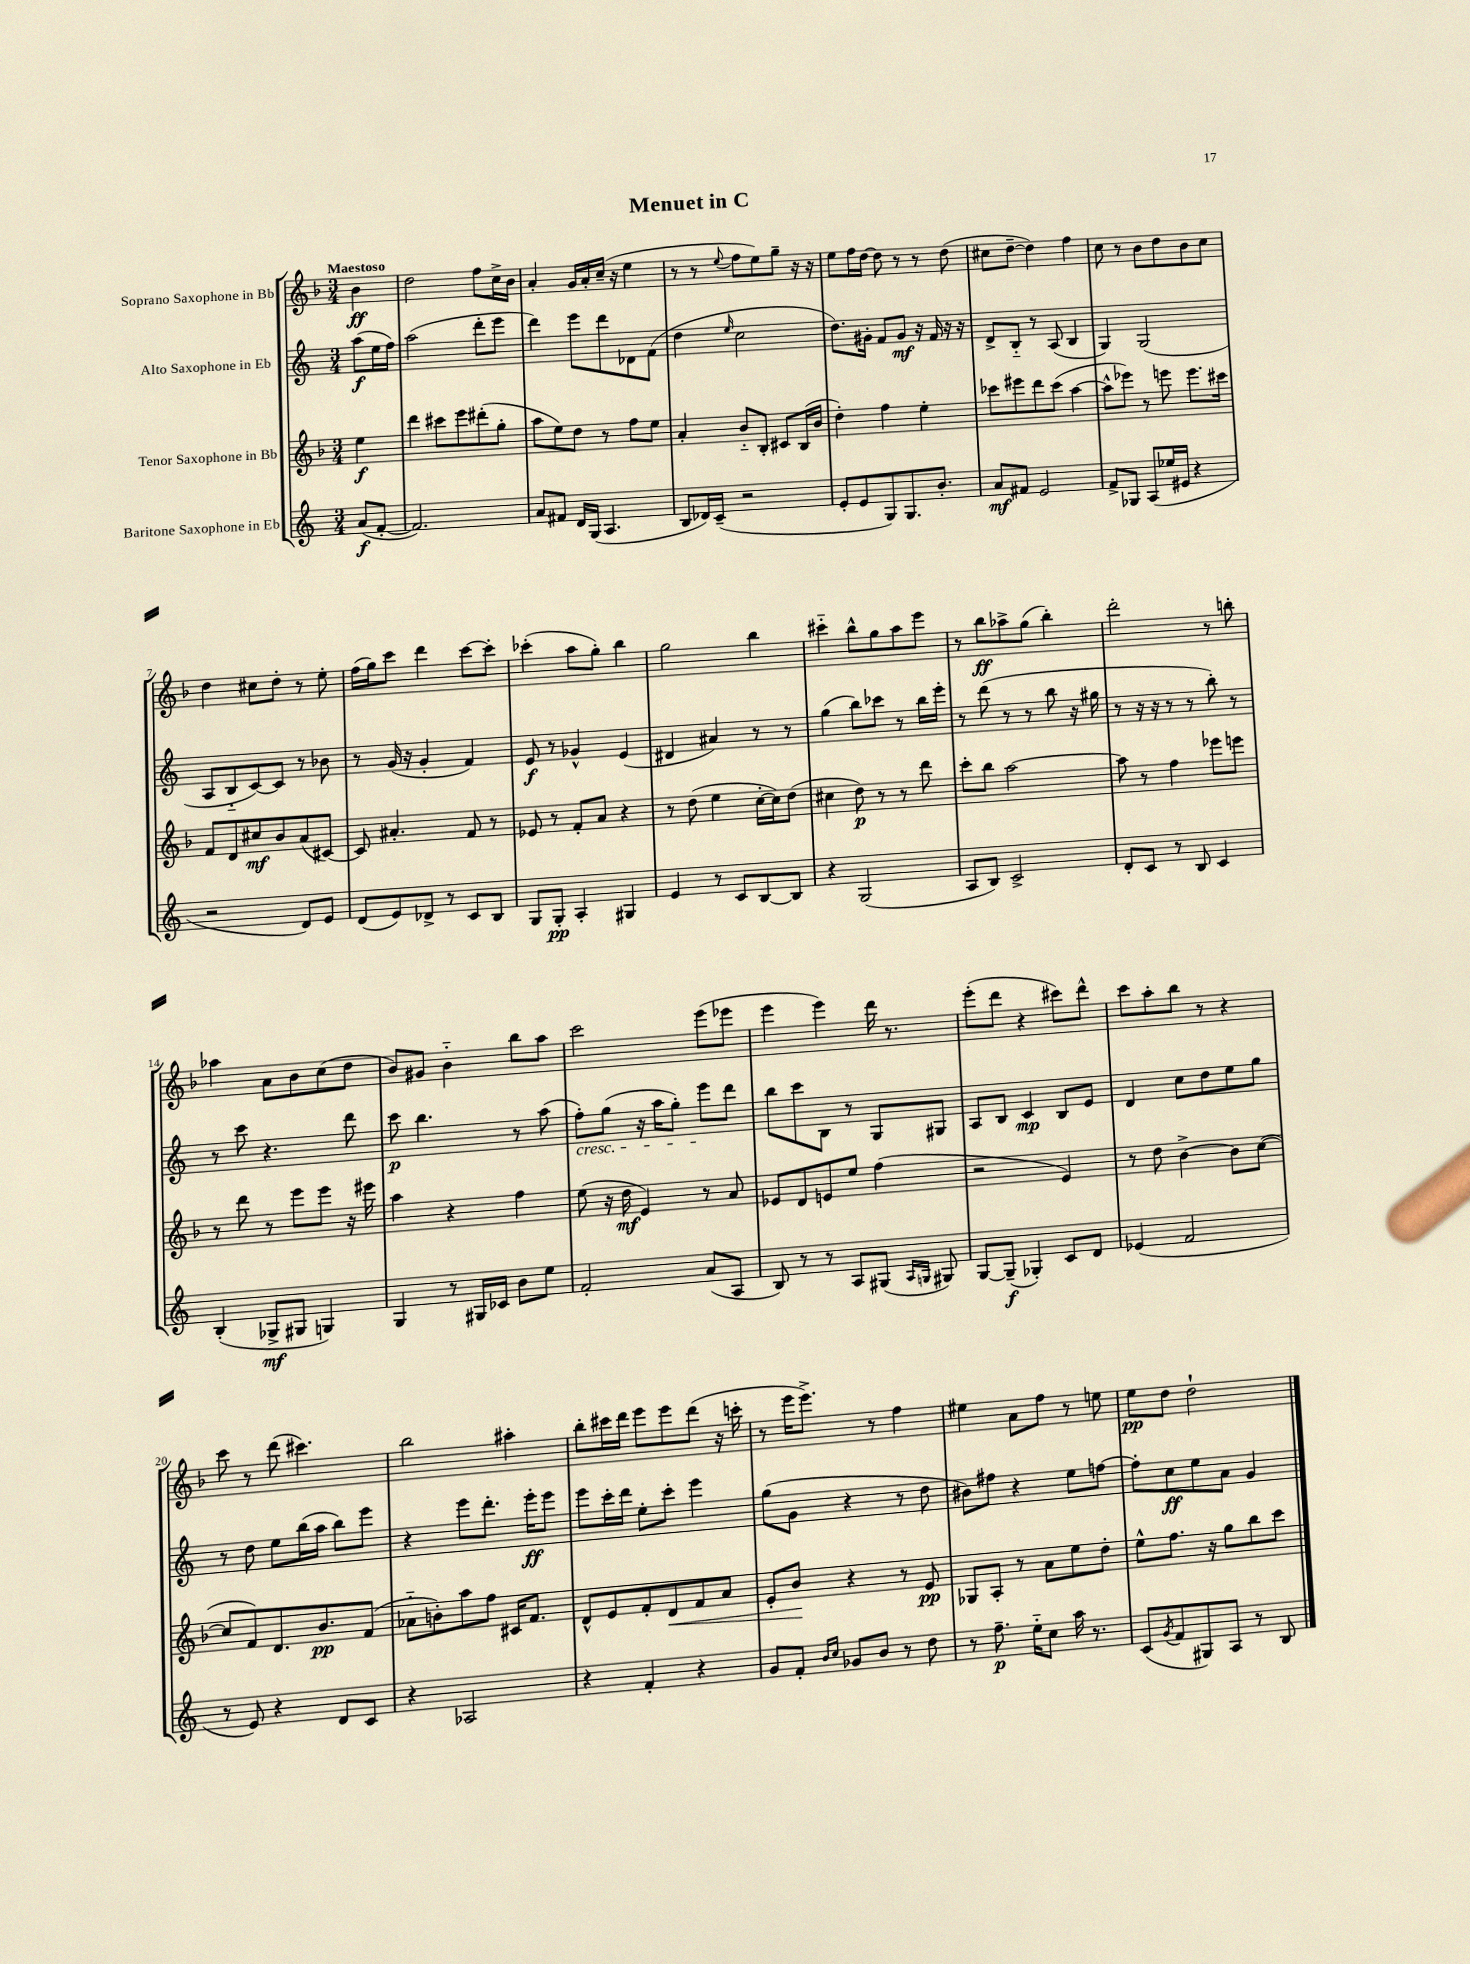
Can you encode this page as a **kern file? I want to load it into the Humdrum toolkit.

**kern	**dynam	**kern	**dynam	**kern	**dynam	**kern	**dynam
*part4	*part4	*part3	*part3	*part2	*part2	*part1	*part1
*staff4	*staff4	*staff3	*staff3	*staff2	*staff2	*staff1	*staff1
*I"Baritone Saxophone in Eb	*	*I"Tenor Saxophone in Bb	*	*I"Alto Saxophone in Eb	*	*I"Soprano Saxophone in Bb	*
*clefG2	*	*clefG2	*	*clefG2	*	*clefG2	*
*k[]	*	*k[b-]	*	*k[]	*	*k[b-]	*
*M3/4	*	*M3/4	*	*M3/4	*	*M3/4	*
=	=	=	=	=	=	=	=
!	!	!	!	!	!	!LO:TX:a:B:t=Maestoso	!
(8a/L	f	4ee\	f	(8aa\L	f	4b-\	ff
[8f'/J	.	.	.	16ee\L	.	.	.
.	.	.	.	16ff\JJ)	.	.	.
=1	=1	=1	=1	=1	=1	=1	=1
2.f/])	.	4ddd\	.	(2aa\	.	2dd\	.
.	.	8ccc#X\L	.	.	.	.	.
.	.	8eee\	.	.	.	.	.
.	.	(8ddd#X'\	.	8ddd'\L	.	8ff\L	.
.	.	8gg'\J	.	8eee\J	.	16cc^\L	.
.	.	.	.	.	.	16b-\JJ	.
=2	=2	=2	=2	=2	=2	=2	=2
8a/L	.	8aa\L	.	4ddd\)	.	4a'/	.
8f#X/J	.	8ee\)	.	.	.	.	.
16d/LL	.	8dd\J	.	8eee\L	.	16g/LL	.
(16G/JJ	.	.	.	.	.	16a'/	.
4.A/	.	8r	.	8ddd\	.	(16cc~/JJ	.
.	.	.	.	.	.	16r	.
.	.	8ff\L	.	8d-X\	.	4ee\	.
.	.	8ee\J	.	(8f\J	.	.	.
=3	=3	=3	=3	=3	=3	=3	=3
8B/L	.	4a'/	.	4dd\	.	8r	.
16d-X/L)	.	.	.	.	.	8r	.
(16c~/JJ	.	.	.	.	.	.	.
.	.	.	.	16qqee/	.	8qqee/	.
2r	.	8b-/L	.	2cc\	.	8ff\L	.
.	.	8B-'/J	.	.	.	8ee\)	.
.	.	8c#X/L	.	.	.	8gg~\J	.
.	.	(16B-/L	.	.	.	16r	.
.	.	16b-/JJ	.	.	.	16r	.
=4	=4	=4	=4	=4	=4	=4	=4
8e'/L	.	4dd'\)	.	8.dd\L)	.	8ee\L	.
8e/	.	.	.	.	.	16ff\L	.
.	.	.	.	16g#X'\Jk	.	[16dd\JJ	.
8G/)	.	4ff\	.	8f/L	.	8dd\]	.
8.G/	.	.	.	8g#/J	mf	8r	.
.	.	4ee'\	.	16r	.	8r	.
8.b'/J	.	.	.	16f/	.	.	.
.	.	.	.	16r	.	(8dd\	.
.	.	.	.	16r	.	.	.
=5	=5	=5	=5	=5	=5	=5	=5
8a/L	mf	8ccc-X\L	.	8d^/L	.	8cc#X\L	.
8f#X/J	.	8eee#X\	.	8B/J	.	[8dd~\J	.
2e/	.	8ddd\	.	8r	.	4dd\])	.
.	.	(8ccc-\J	.	(8A/	.	.	.
.	.	[4aa\	.	4B/	.	4ff\	.
=6	=6	=6	=6	=6	=6	=6	=6
8f^/L	.	8aa^^\L]	.	4G/)	.	8cc\	.
8G-X/J	.	8eee-X\J)	.	.	.	8r	.
(8A/L	.	8r	.	(2G/	.	8b-\L	.
16ee-X/L	.	8eeen\	.	.	.	8dd\	.
16e#X/JJ	.	.	.	.	.	.	.
4r	.	8.eee\L	.	.	.	8b-\	.
.	.	.	.	.	.	8cc\J	.
.	.	16ccc#X\Jk	.	.	.	.	.
!!LO:LB:g=z
=7	=7	=7	=7	=7	=7	=7	=7
2r	.	8f/L	.	8A/L	.	4dd\	.
.	.	8d/	.	8B/	.	.	.
.	.	8cc#X/	mf	[8c/)	.	8cc#X\L	.
.	.	8b-/	.	8c/J]	.	8dd'\J	.
8d/L)	.	(8a/	.	8r	.	8r	.
8e/J	.	[8c#X/J)	.	8b-X\	.	8ee'\	.
=8	=8	=8	=8	=8	=8	=8	=8
(8d/L	.	8c#/]	.	8r	.	(16ff\LL	.
.	.	.	.	.	.	16gg\J)	.
8e/)	.	4.a#X'/	.	(16g/	.	8ccc\J	.
.	.	.	.	16r	.	.	.
8d-X^/J	.	.	.	4g'/	.	4ddd\	.
8r	.	.	.	.	.	.	.
8c/L	.	8f/	.	4f/)	.	[8ccc\L	.
8B/J	.	8r	.	.	.	8ccc'\J]	.
=9	=9	=9	=9	=9	=9	=9	=9
8G/L	.	8e-X/	.	8e/	f	(4ccc-X'\	.
8G'/J	pp	8r	.	8r	.	.	.
4A'/	.	8f'/L	.	4g-X^^/	.	8aa\L	.
.	.	8a/J	.	.	.	8gg'\J)	.
4G#X/	.	4r	.	(4e/	.	4bb-\	.
=10	=10	=10	=10	=10	=10	=10	=10
4e/	.	8r	.	4d#X/	.	2gg\	.
.	.	(8dd\	.	.	.	.	.
8r	.	4ee\	.	4a#X/)	.	.	.
8c/L	.	.	.	.	.	.	.
[8B/	.	[16cc'\LL	.	8r	.	4bb-\	.
.	.	16cc\J])	.	.	.	.	.
8B/J]	.	(8dd\J	.	8r	.	.	.
=11	=11	=11	=11	=11	=11	=11	=11
4r	.	4cc#X\	.	(4gg\	.	4ccc#X\	.
(2G/	.	8dd\)	p	8bb\L)	.	8bb-^^\L	.
.	.	8r	.	8ccc-X\J	.	8gg\	.
.	.	8r	.	8r	.	8aa\	.
.	.	8ddd\	.	16bb\LL	.	8eee\J	.
.	.	.	.	16eee'\JJ	.	.	.
=12	=12	=12	=12	=12	=12	=12	=12
8A/L	.	8ccc'\L	.	8r	.	8r	.
8B/J)	.	8bb-\J	.	(8ddd\	.	8bb-\L	ff
2c^/	.	[2aa\	.	8r	.	8aa-X^\	.
.	.	.	.	8r	.	(8gg\J	.
.	.	.	.	8bb\	.	4bb-'\)	.
.	.	.	.	16r	.	.	.
.	.	.	.	16gg#X\	.	.	.
=13	=13	=13	=13	=13	=13	=13	=13
8d'/L	.	8aa\]	.	8r	.	2ddd'\	.
8c/J	.	8r	.	16r	.	.	.
.	.	.	.	16r	.	.	.
8r	.	4ff\	.	8r	.	.	.
8B/	.	.	.	8r	.	.	.
4c/	.	8eee-X\L	.	8bb'\)	.	8r	.
.	.	8eeen\J	.	8r	.	8bbn'\	.
!!LO:LB:g=z
=14	=14	=14	=14	=14	=14	=14	=14
(4B'/	.	8r	.	8r	.	4aa-X\	.
.	.	8ddd\	.	8ccc\	.	.	.
8G-X^/L	mf	8r	.	4.r	.	8a\L	.
8G#X/J	.	8eee\L	.	.	.	8b-\	.
4Gn/)	.	8eee\J	.	.	.	(8cc\	.
.	.	16r	.	8ddd\	.	8dd\J	.
.	.	16eee#X\	.	.	.	.	.
=15	=15	=15	=15	=15	=15	=15	=15
4G/	.	4aa\	.	8ccc\	p	8b-/L)	.
.	.	.	.	4.bb\	.	8g#X/J	.
8r	.	4r	.	.	.	4b-\	.
16G#X/LL	.	.	.	.	.	.	.
16c-X/JJ	.	.	.	.	.	.	.
8b\L	.	4ff\	.	8r	.	8bb-\L	.
8ee\J	.	.	.	(8aa\	.	8aa\J	.
=16	=16	=16	=16	=16	=16	=16	=16
!	!	!	!	!LO:TX:b:i:t=cresc.	!	!	!
2f'/	.	(8ee\	.	8ff'\L)	.	2ccc\	.
.	.	16r	.	(8gg\J	.	.	.
.	.	16dd\	mf	.	.	.	.
.	.	4e/)	.	16r	.	.	.
.	.	.	.	16aa\KL	.	.	.
.	.	.	.	8gg'\J)	.	.	.
(8a/L	.	8r	.	8eee\L	.	(8eee\L	.
8A/J	.	8a/	.	8ddd\J	.	8eee-X\J	.
=17	=17	=17	=17	=17	=17	=17	=17
8B/)	.	8e-X/L	.	8bb\L	.	4eee\	.
8r	.	8d/	.	8ccc\	.	.	.
8r	.	8en/	.	8B\J	.	4eee\)	.
8A/L	.	8ee/J	.	8r	.	.	.
(8G#X/J	.	(4ff\	.	8G/L	.	16ddd\	.
.	.	.	.	.	.	8.r	.
16qqA/LL	.	.	.	.	.	.	.
16qqGn/JJ	.	.	.	.	.	.	.
8G#X/)	.	.	.	8G#X/J	.	.	.
=18	=18	=18	=18	=18	=18	=18	=18
[8G/L	.	2r	.	8A/L	.	(8eee'\L	.
(8G~/J]	f	.	.	8B/J	.	8ddd\J	.
4G-X'/)	.	.	.	4c/	mp	4r	.
8c/L	.	4e/)	.	8B/L	.	8ccc#X\L)	.
8d/J	.	.	.	8e/J	.	8ddd^^\J	.
=19	=19	=19	=19	=19	=19	=19	=19
(4e-X/	.	8r	.	4d/	.	8ccc\L	.
.	.	8dd\	.	.	.	8aa'\	.
2f/	.	[4b-^\	.	8cc\L	.	8bb-\J	.
.	.	.	.	8dd\	.	8r	.
.	.	8b-\L]	.	8ee\	.	4r	.
.	.	([8cc\J	.	8gg\J	.	.	.
!!LO:LB:g=z
=20	=20	=20	=20	=20	=20	=20	=20
8r	.	8cc/L]	.	8r	.	8ccc\	.
8e/)	.	8f/)	.	8dd\	.	8r	.
4r	.	8.d/	.	8ee\L	.	(8ddd\	.
.	.	.	.	(16bb\L	.	4.ccc#X\)	.
.	.	8.b-/	pp	16aa\JJ	.	.	.
8d/L	.	.	.	8bb\L)	.	.	.
8c/J	.	(8f/J	.	8eee\J	.	.	.
=21	=21	=21	=21	=21	=21	=21	=21
4r	.	8a-X\L	.	4r	.	2bb-\	.
.	.	8bn'\)	.	.	.	.	.
2A-X/	.	8aa\	.	8eee\L	.	.	.
.	.	8ff\J	.	8.ddd'\J	.	.	.
.	.	16c#X/KL	.	.	.	4aa#X'\	.
.	.	8.f/J	.	16eee'\KL	ff	.	.
.	.	.	.	8eee\J	.	.	.
=22	=22	=22	=22	=22	=22	=22	=22
4r	.	8d^^/L	.	8eee\L	.	8bb-'\L	.
.	.	8e/	.	16ccc'\L	.	16ccc#X\L	.
.	.	.	.	16ddd\JJ	.	16ddd\JJ	.
4f'/	.	8f'/	.	8ee'\L	.	8eee\L	.
!	!	!	!LO:HP:b	!	!	!	!
.	.	8d/	<	8ccc'\J	.	8eee\	.
4r	.	8f/	.	4eee\	.	(8ddd\J	.
.	.	8a/J	.	.	.	16r	.
.	.	.	.	.	.	16cccn'\	.
=23	=23	=23	=23	=23	=23	=23	=23
8g/L	.	8e'/L	.	(8gg\L	.	8r	.
8f'/J	.	8b-/J	.	8g\J	.	16eee\KL	.
.	.	.	.	.	.	8.eee^\J)	.
16qqb/LL	.	.	.	.	.	.	.
16qqcc/JJ	.	.	.	.	.	.	.
8g-X/L	.	4r	[	4r	.	.	.
8b/J	.	.	.	.	.	8r	.
8r	.	8r	.	8r	.	4ff\	.
8dd\	.	8e/	pp	8dd\	.	.	.
=24	=24	=24	=24	=24	=24	=24	=24
8r	.	8G-X/L	.	8b#X\L)	.	4ee#X\	.
8.ff~\	p	8A'/J	.	8ff#X\J	.	.	.
.	.	8r	.	4r	.	8a\L	.
16ee\KL	.	.	.	.	.	.	.
8cc\J	.	8a\L	.	.	.	8ff\J	.
16aa\	.	8ee\	.	8ee\L	.	8r	.
8.r	.	.	.	.	.	.	.
.	.	8dd'\J	.	[8ffn\J	.	8een\	.
=25	=25	=25	=25	=25	=25	=25	=25
(8c/L	.	8ee^^\L	.	8ff'\L]	.	8ee\L	pp
8qg/	.	.	.	.	.	.	.
8f/	.	8.ff\J	.	8cc\	ff	8dd\J	.
8G#X/)	.	.	.	8ee\	.	2dd`\	.
.	.	16r	.	.	.	.	.
8A/J	.	8gg\L	.	8a\J	.	.	.
8r	.	8bb-\	.	4g/	.	.	.
8B/	.	8ccc\J	.	.	.	.	.
==	==	==	==	==	==	==	==
*-	*-	*-	*-	*-	*-	*-	*-
